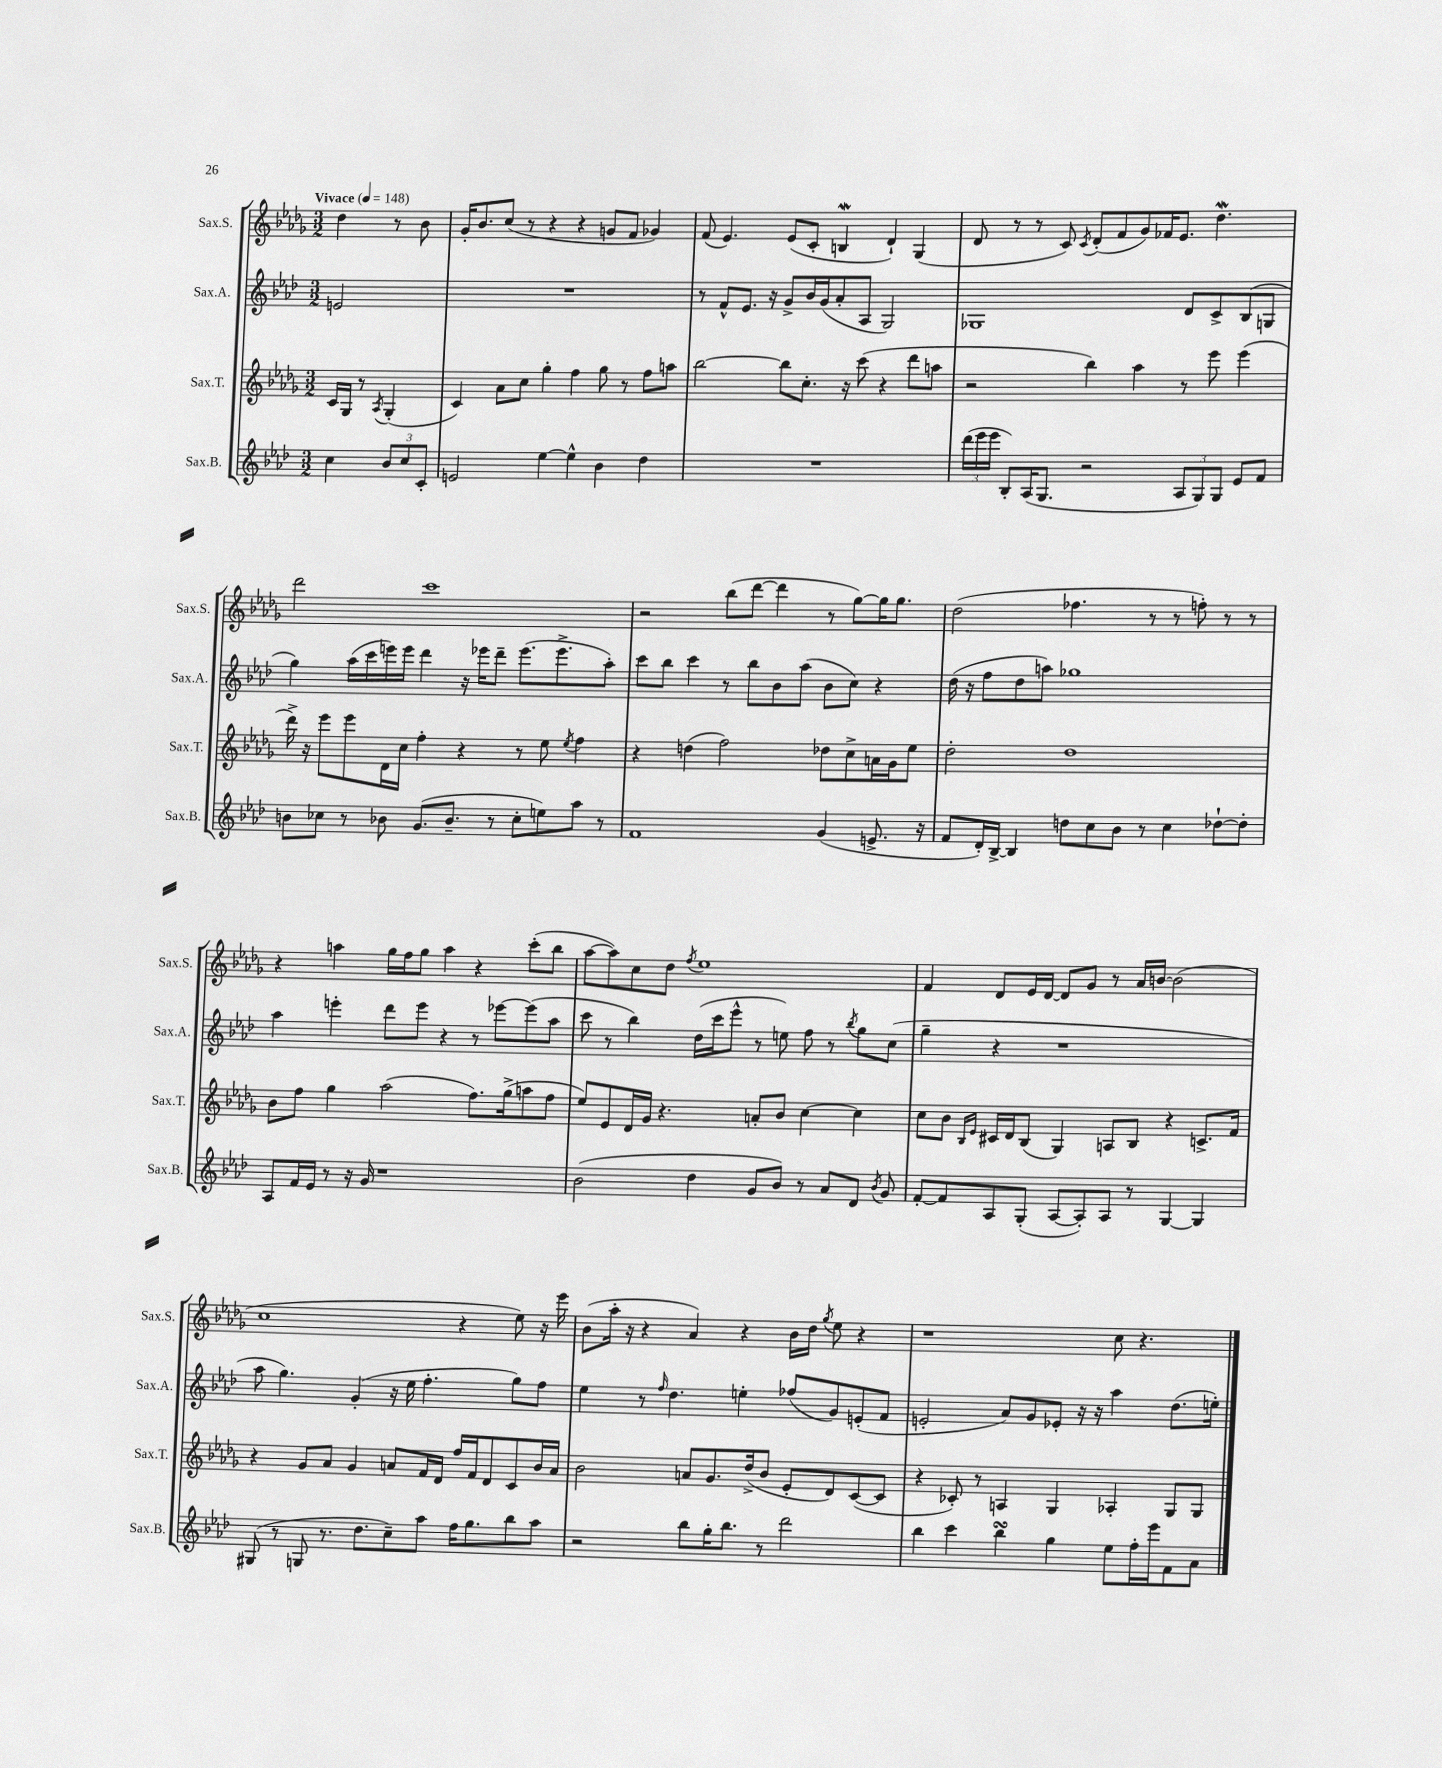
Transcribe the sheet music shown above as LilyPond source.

<<
\new StaffGroup <<
\new Staff = "s0" \with { instrumentName = "Sax.S." shortInstrumentName = "Sax.S." } {
    \clef treble \key des \major \numericTimeSignature \time 3/2 \partial 2 \tempo "Vivace" 4 = 148
    \autoBeamOff des''4 r8 bes'8 |
    ges'16[-. bes'8. c''8]( r8 r4 r4 g'8[ f'8] ges'4) |
    f'8( ees'4.) ees'8[( c'8]-. b4\mordent des'4-!) ges4( |
    des'8 r8 r8 c'8) \acciaccatura { c'8 } des'8[-.( f'8 ges'8) fes'16 ees'8.] des''4.\mordent |
    des'''2 c'''1 |
    r2 bes''8[( des'''8]~ des'''4 r8 ges''8[~) ges''16 ges''8.] |
    des''2( fes''4. r8 r8 f''8-.) r8 r8 |
    r4 a''4 ges''16[ f''16 ges''8] a''4 r4 c'''8[-.( bes''8] |
    aes''8[~ aes''8) c''8 des''8] \acciaccatura { f''8 } ees''1 |
    f'4 des'8[ ees'16 des'16]~ des'8[ ges'8] r8 aes'16[ b'16]~ b'2( |
    c''1 r4 ees''8) r16 ees'''16 |
    bes'8[( aes''16]-. r16 r4 aes'4) r4 bes'16[ des''16] \acciaccatura { ges''8 } ees''8 r4 |
    r1 c''8 r4. \bar "|." |
}
\new Staff = "s1" \with { instrumentName = "Sax.A." shortInstrumentName = "Sax.A." } {
    \clef treble \key aes \major \numericTimeSignature \time 3/2 \partial 2
    \autoBeamOff e'2 |
    R1. |
    r8 f'8[-^ ees'8.] r16 g'8[-> bes'16 g'16( aes'8-. aes8] g2) |
    ges1 des'8[ c'8-> bes8( g8] |
    g''4) aes''16[( c'''16 e'''16) e'''16] des'''4 r16 ees'''16[ des'''8]-- ees'''8.[( ees'''8.-> aes''8]-.) |
    c'''8[ bes''8] c'''4 r8 bes''8[ bes'8 aes''8]( bes'8[ c''8]) r4 |
    des''16( r16 f''8[ des''8 a''8]) ges''1 |
    aes''4 e'''4-. des'''8[ e'''8] r4 r8 ees'''8[~ ees'''8( aes''8] |
    c'''8 r8 bes''4) des''16[( c'''16 ees'''8]-^ r8 e''8) f''8 r8 \acciaccatura { bes''8 } g''8[ c''8]( |
    g''4-- r4 r1 |
    aes''8 g''4.) g'4-.( r16 ees''16 f''4.-. g''8[) f''8] |
    ees''4 r8 \grace { f''16 } des''4. e''4-. fes''8[( g'8) e'8-.( f'8] |
    e'2-. aes'8[) g'8 ees'8]-. r16 r16 aes''4 des''8.[( e''16]-.) \bar "|." |
}
\new Staff = "s2" \with { instrumentName = "Sax.T." shortInstrumentName = "Sax.T." } {
    \clef treble \key des \major \numericTimeSignature \time 3/2 \partial 2
    \autoBeamOff c'16[ ges16] r8 \acciaccatura { aes8 } ges4-.( |
    c'4) aes'8[ c''8] ges''4-. f''4 ges''8 r8 f''8[ a''8] |
    bes''2~ bes''8[ c''8.]-. r16 c'''8( r4 des'''8[ a''8] |
    r2 bes''4) aes''4 r8 ees'''8 ees'''4( |
    des'''16->) r16 ees'''8[ ees'''8 des'16 c''16] f''4-. r4 r8 ees''8 \acciaccatura { ees''8 } f''4 |
    r4 d''4( f''2) des''8[ c''8-> a'16 ges'16 ees''8] |
    des''2-. des''1 |
    bes'8[ f''8] ges''4 aes''2( f''8.[) ges''16->( a''8 f''8] |
    ees''8[) ees'8 des'16 ges'16] r4. a'8[-. bes'8] c''4~ c''4 |
    c''8[ bes'8] \grace { bes16[ ees'16] } cis'16[ des'16 bes8]( ges4) a8[ bes8] r4 c'8.[-> f'16] |
    r4 ges'8[ aes'8] ges'4 a'8[ f'16 des'16] f''16[ f'16 des'8 c'8 bes'16 a'16] |
    bes'2 a'8[ ges'8. des''16->( bes'8] ees'8[-. des'8) c'8~( c'8] |
    r4 ces'8-.) r8 a4 ges4 aes4-. ges8[ ges8] \bar "|." |
}
\new Staff = "s3" \with { instrumentName = "Sax.B." shortInstrumentName = "Sax.B." } {
    \clef treble \key aes \major \numericTimeSignature \time 3/2 \partial 2
    \autoBeamOff c''4 \tuplet 3/2 { bes'8[ c''8 c'8]-. } |
    e'2 ees''4~ ees''4-^ bes'4 des''4 |
    R1. |
    \tuplet 3/2 { des'''16[( ees'''16 ees'''16] } bes8[-.) aes16( g8.] r2 \tuplet 3/2 { aes8[ g8) g8] } ees'8[ f'8] |
    b'8[ ces''8] r8 bes'8 g'8.[( bes'8.]-- r8 ces''8[-. e''8) aes''8] r8 |
    f'1 g'4( e'8.-> r16 |
    f'8[ des'16-.) bes16]~-> bes4 d''8[ c''8 bes'8] r8 c''4 des''8[~-! des''8]-. |
    aes8[ f'16 ees'16] r8 r16 g'16 r1 |
    bes'2( des''4 g'8[ bes'8]) r8 aes'8[ des'8] \acciaccatura { bes'8 } g'8 |
    f'8[~-. f'8 aes8 g8]-.( aes8[~ aes8-.) aes8] r8 g4~ g4 |
    gis8( r8 g8 r8. des''8.[ c''8--) aes''8] f''16[ g''8. bes''8 aes''8] |
    r2 bes''8[ g''16-. bes''8.] r8 des'''2 |
    bes''4 c'''4 bes''4\turn g''4 ees''8[ f''16-. ees'''16 f'8 aes'8] \bar "|." |
}
>>
>>
\layout { \context { \Score \remove "Bar_number_engraver" } }
